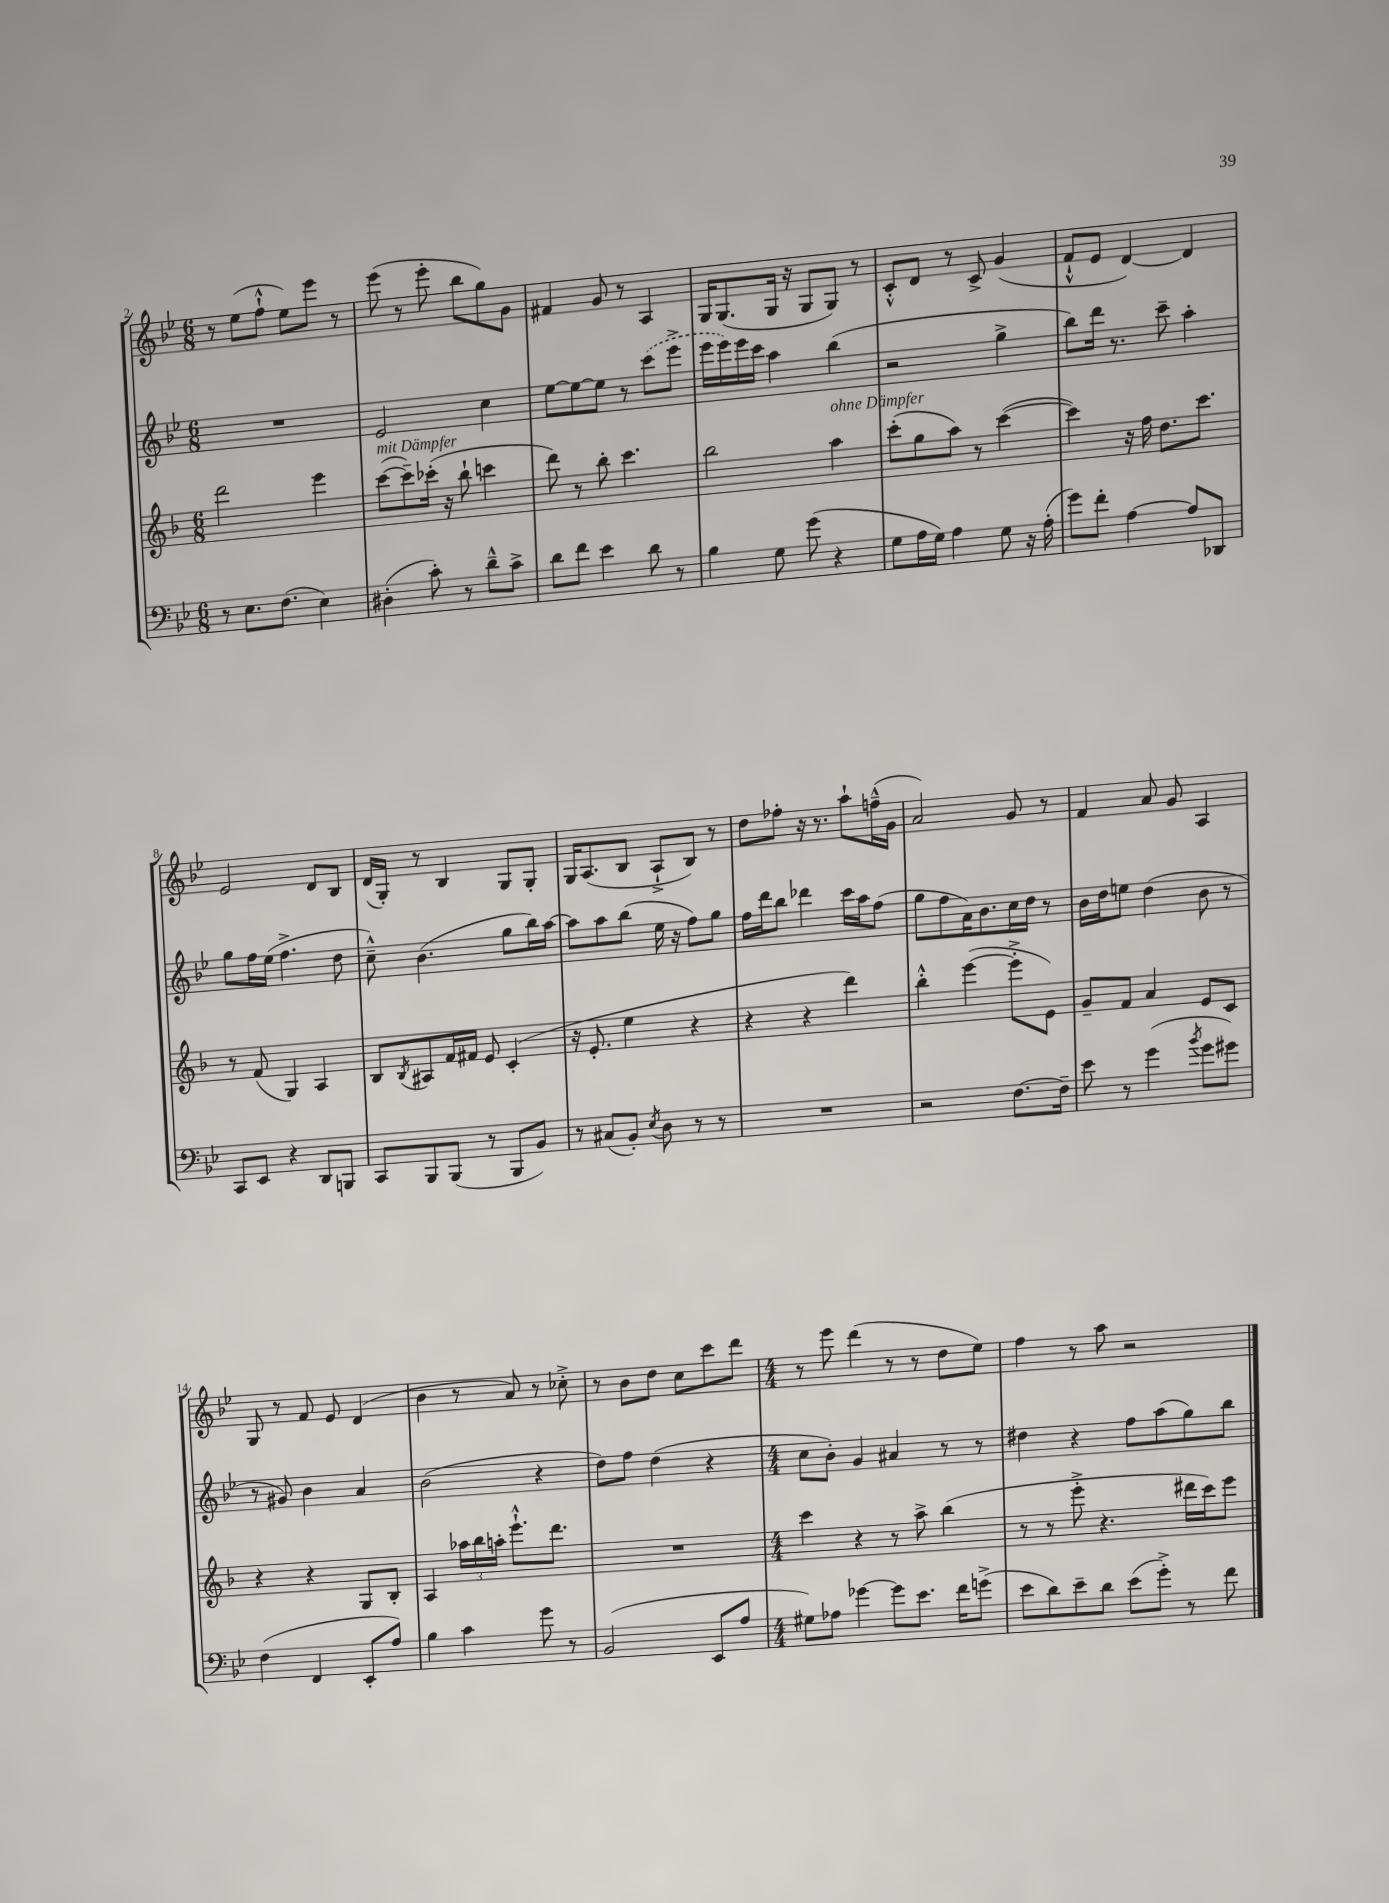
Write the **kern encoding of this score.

**kern	**kern	**kern	**kern
*part4	*part3	*part2	*part1
*staff4	*staff3	*staff2	*staff1
*clefF4	*clefG2	*clefG2	*clefG2
*k[b-e-]	*k[b-]	*k[b-e-]	*k[b-e-]
*M6/8	*M6/8	*M6/8	*M6/8
=2	=2	=2	=2
8r	2ddd\	2.r	8r
8.E-\L	.	.	(8ee-\L
.	.	.	8ff`^^\J
(8.F\J	.	.	.
.	.	.	8ee-\L)
4E-\)	4eee\	.	8eee-\J
.	.	.	8r
=3	=3	=3	=3
!	!LO:TX:a:i:t=mit Dämpfer	!	!
(4D#X'\	([8ccc\L	2e-/	(8eee-\
.	8ccc~\])	.	8r
8c'\)	(16ccc-X'\Jk	.	8eee-'\
.	16r	.	.
8r	8bb-`\	.	8bb-\L
8d~^^\L	4cccn\	4cc\	8gg\)
8c^\J	.	.	8g\J
=4	=4	=4	=4
8d\L	8ddd\)	[8ee-\L	4f#X/
8f\J	8r	8ee-\_	.
4e-\	8bb-'\	8ee-\J]	8g/
.	4.ccc\	8r	8r
8d\	.	(8ccc\L	4A/
8r	.	8eee-^\J	.
=5	=5	=5	=5
4B-\	2bb-\	16eee-\LL	16G/KL
.	.	16eee-\)	(8.G/
.	.	16eee-\	.
.	.	16ccc\JJ	.
8G\	.	4aa\	16G/Jk
.	.	.	16r
(8g\	.	.	8G/L
!	!LO:TX:a:i:t=ohne Dämpfer	!	!
4r	4aa\	(4bb-\	8G/J)
.	.	.	8r
=6	=6	=6	=6
8G\L	(8ccc'\L	2r	8c'^^/L
16A\L	8gg\	.	8d/J
16G\JJ)	.	.	.
4A\	8aa\J)	.	8r
.	8r	.	8c^/
8G\	([4ccc\	4gg^\	(4g/
16r	.	.	.
(16A'\	.	.	.
=7	=7	=7	=7
8g\L)	4ccc\])	8bb-\L)	8f`^^/L
8f'\J	.	16ddd\Jk	8e-/J
.	.	8.r	.
[4A\	16r	.	[4d/)
.	16ff\	.	.
.	8.dd\L	8ccc~\	.
8A/L]	.	4aa'\	4d/]
.	8.ccc\J	.	.
8DD-X/J	.	.	.
!!LO:LB:g=z
=8	=8	=8	=8
8CC/L	8r	8gg\L	2e-/
8EE-/J	(8f/	16ff\L	.
.	.	(16ee-\JJ	.
4r	4G/)	4.ff^\	.
8DD/L	4A/	.	8d/L
8BBBn/J	.	8dd\	8B-/J
=9	=9	=9	=9
8CC/L	8B-/L	8cc~^^\)	(16d/LL
.	.	.	16G'/JJ)
.	8qB-/	.	.
8BBB-/	8A#X/	(4.b-\	8r
(8BBB-/J	16f/L	.	4B-/
.	16f#X/JJ	.	.
8r	8e/	.	.
8BBB-/L	(4c'/	8gg\L	8G/L
8BB-/J)	.	16bb-\L)	8G'/J
.	.	[16aa\JJ	.
=10	=10	=10	=10
8r	16r	8aa\L]	16G/KL
.	8.e'/	.	(8.A/
(8C#X/L	.	8aa\	.
8BB-'/J)	4ee\	(8bb-\J	8B-/J
8qE-/	.	.	.
8D\	.	16ee-\	8A`^/L
.	.	16r	.
8r	4r	8ff\L)	8B-/J)
8r	.	8gg\J	8r
=11	=11	=11	=11
2.r	4r	16ff\LL	8dd\L
.	.	16ddd\J	.
.	.	8bb-\J	8ff-X'\J
.	4r	4ddd-X\	16r
.	.	.	8.r
.	4ddd\)	16ccc\LL	8aa`\L
.	.	16aa\J	.
.	.	(8ff\J	(16ffn~^^\L
.	.	.	16g\JJ
=12	=12	=12	=12
2r	4bb-'^^\	8gg\L	2a/)
.	.	8ff\	.
.	([4eee\	16a\K)	.
.	.	8.b-\	.
[8.F\L	8eee'^\L]	16cc\L	8g/
.	.	16dd\JJ	.
.	8e\J)	8r	8r
16F~\Jk]	.	.	.
=13	=13	=13	=13
8e-\	8g~/L	16b-\LL	4f/
.	.	16dd\J	.
8r	8f/J	8een\J	.
(4g\	4a/	(4dd\	8a/
.	.	.	8g/
8qb-/	.	.	.
8g\L	8e/L	8b-\	4A/
8g#X\J)	8c/J	8r	.
!!LO:LB:g=z
=14	=14	=14	=14
(4F\	4r	8r	8G/
.	.	8g#X/)	8r
4FF/	4r	4b-\	8f/
.	.	.	8e-/
8EE-'/L	8G/L	4a/	(4d/
8A/J)	8B-'/J	.	.
=15	=15	=15	=15
4B-\	4A/	(2b-\	4b-\
4c\	24aa-X\LL	.	8r
.	24bb-\	.	.
.	24aan'\JJ	.	.
.	8.eee`^^\L	.	8a/)
8g\	.	4r	8r
.	8.ddd\J	.	.
8r	.	.	8cc-X'^\
=16	=16	=16	=16
(2BB-/	2.r	8dd\L)	8r
.	.	8ff\J	8b-\L
.	.	(4dd\	8dd\J
.	.	.	8cc\L
8EE-/L	.	4r	8ccc\
8A/J	.	.	8ddd\J
=17	=17	=17	=17
*M4/4	*M4/4	*M4/4	*M4/4
8G#X\L)	4ccc\	8cc\L	8r
8A-X\J	.	8b-'\J)	8eee-\
[4g-X\	4r	4g/	(4ddd\
8g-\L]	8r	4a#X/	8r
8.e-\J	8aa^\	.	8r
.	(4bb-\	8r	8dd\L
16f\KL	.	.	.
(8gn^\J	.	8r	8ee-\J)
=18	=18	=18	=18
8e-\L	8r	4dd#X\	4ff\
8d\)	8r	.	.
8e-~\	8eee'^\	4r	8r
8d\J	4.r	.	8aa\
(8e-\L	.	8ff\L	2r
8g'^\J)	.	(8aa\	.
8r	16ddd#X\LL	8gg\)	.
.	16ccc\J)	.	.
8f\	8eee\J	8bb-\J	.
==	==	==	==
*-	*-	*-	*-
